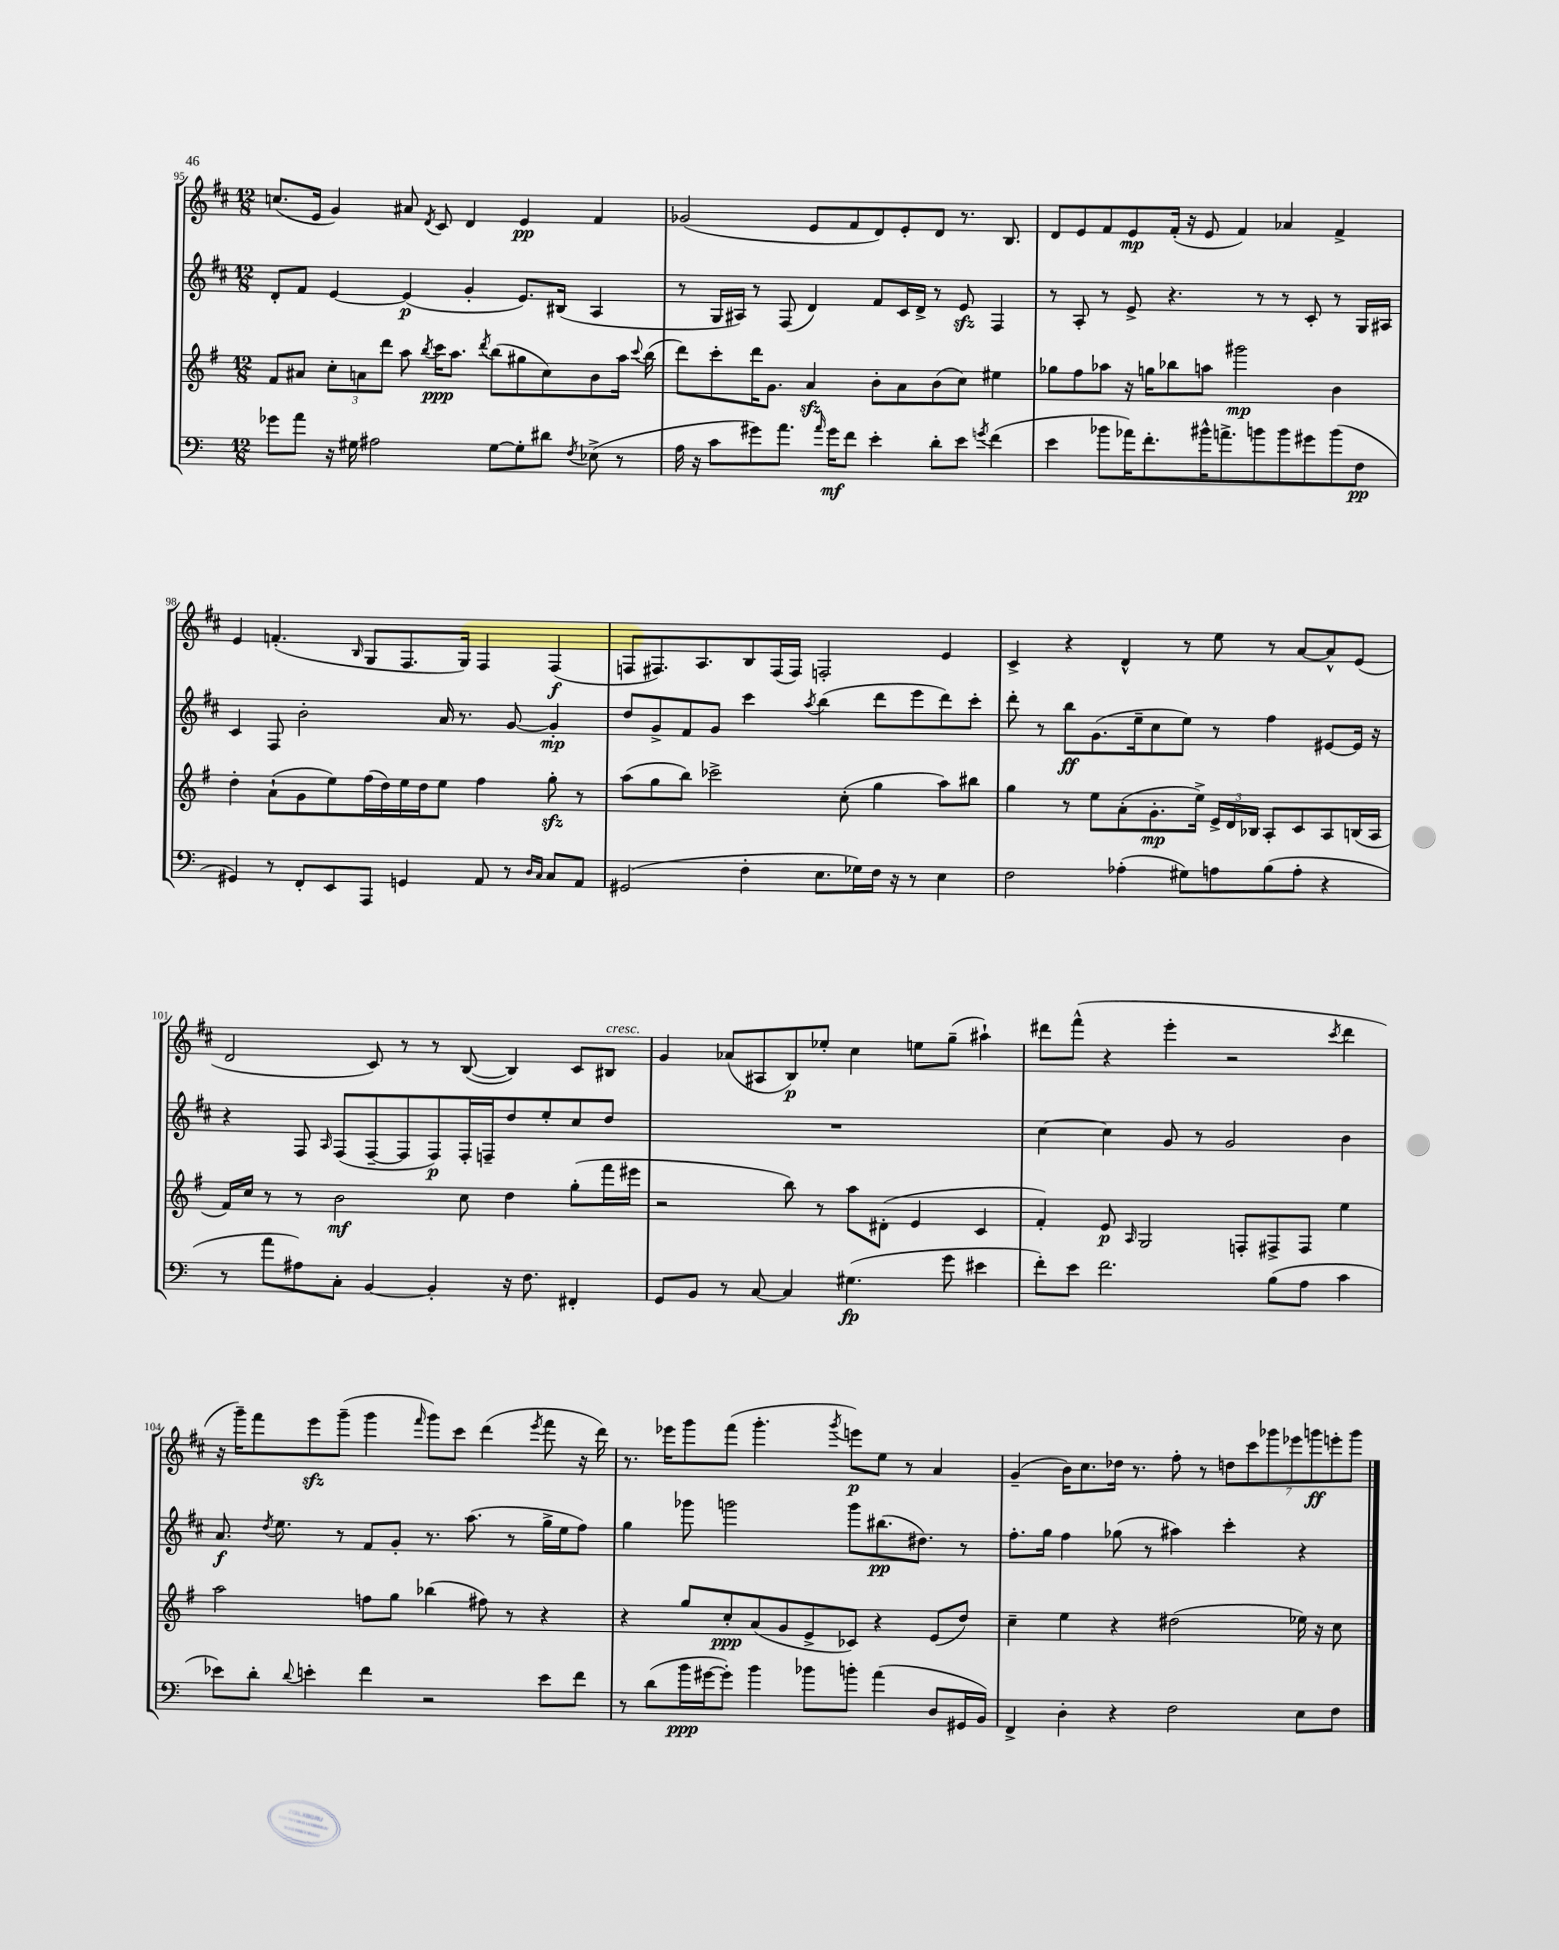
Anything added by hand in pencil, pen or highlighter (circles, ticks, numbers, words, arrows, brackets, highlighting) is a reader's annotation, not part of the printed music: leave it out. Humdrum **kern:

**kern	**kern	**kern	**kern
*staff4	*staff3	*staff2	*staff1
*clefF4	*clefG2	*clefG2	*clefG2
*k[]	*k[f#]	*k[f#c#]	*k[f#c#]
*M12/8	*M12/8	*M12/8	*M12/8
8g-	8f#	8d'	(8.cc
8a	8a#	8f#	.
.	.	.	16e
16r	12cc'	[4e	4g)
16G#	.	.	.
.	12a	.	.
2A#	.	.	.
.	12ddd	.	.
.	8aa	(4e]	8a#
.	8qbb	.	8qd
.	16ccc	.	8c#
.	8.aa	.	.
.	.	4g'	4d
.	8qddd	.	.
[8G#	(8bb	.	.
8G#']	8gg#	8.e)	4e
8d#	8cc)	.	.
.	.	(16B#	.
8qF	.	.	.
(8E-^	8b	4A	4f#
8r	16aa	.	.
.	8qqccc	.	.
.	(16bb	.	.
=	=	=	=
16A	8ddd)	8r	(2g-
16r	.	.	.
8c	8ccc'	16G	.
.	.	16A#)	.
8g#)	16ddd	8r	.
.	8.g	.	.
8.a	.	(8F#	.
.	4a	4d)	8e
16qqa	.	.	.
16g#	.	.	.
8f	.	.	8f#
4e'	8b'	8f#	8d)
.	8a	16c#	8e'
.	.	16d^	.
8d'	(8b	8r	8d
8e	8cc)	8e	8.r
8qg	.	.	.
(4f	4ee#	4F#	.
.	.	.	8.B
=	=	=	=
4e	8gg-	8r	8d
.	8ff#	8A'	8e
8b-	8aa-	8r	8f#
16a-)	16r	8e^	8e
8.f'	16gg	.	.
.	8bb-	4.r	(16f#'
.	.	.	16r
16b#^^	8aa	.	8e
8.a^	.	.	.
.	2ggg#	.	4f#)
8b	.	8r	.
8b	.	8r	4a-
8g#	.	8c#'	.
(8b	4b	8r	4f#^
8F	.	16G	.
.	.	16A#	.
=	=	=	=
4GG#)	4dd'	4c#	4e
8r	(8a`	8F#	(4.f'
8FF'	8g	2b'	.
8EE	8ee)	.	.
.	.	.	16qqB
8AAA	(16ff#	.	8G
.	16dd)	.	.
4GG	16ee	.	8.F#
.	16dd	.	.
.	8ee	16a	.
.	.	8.r	16G)
8AA	4ff#	.	4F#
8r	.	[8g	.
16qqD	.	.	.
16qqC	.	.	.
8C	8gg'	4g']	(4F#
8AA	8r	.	.
=	=	=	=
(2GG#	(8aa	8dd	8F
.	8gg	8g^	8.F#)
.	8bb)	8f#	.
.	.	.	8.A
.	2ccc-^	8g	.
4F'	.	4ccc#	8B
.	.	.	(16F#
.	.	.	16F#)
.	.	8qaa	.
8.E	.	(4bb	2F'
.	(8cc'	.	.
16G-)	.	.	.
16F	4gg	8ddd	.
16r	.	.	.
8r	.	8eee	.
4E	8aa)	8ddd)	4e
.	8bb#	8ccc#'	.
=	=	=	=
2F	4gg	8ddd'	4c#^
.	.	8r	.
.	8r	8bb	4r
.	8ee	(8.g	.
(4A-'	(8a'	.	4d^^
.	.	16ee~	.
.	8.g'	8cc#	.
8G#)	.	8ee)	8r
.	16ee^)	.	.
8A	24e^	8r	8ee
.	24d	.	.
.	24B-	.	.
(8B	8A'	4ff#	8r
8A'	8c	.	[8a
4r	8A	[8e#	8a^^]
.	(16B	16e#]	(8e
.	16A	16r	.
=	=	=	=
8r	16f#)	4r	2d
.	16cc	.	.
8a	8r	.	.
8A#)	8r	8F#	.
.	.	16qqA	.
8C'	2b	(8F#	.
[4BB	.	[8F#~	8c#)
.	.	8F#]	8r
4BB']	.	8F#)	8r
.	8cc	16F#'	([8B
.	.	16F~	.
16r	4dd	8dd	4B])
8.F	.	.	.
.	.	8ee'	.
4FF#'	(8gg'	8cc#	8c#
.	16fff#	8dd	8B#
.	16eee#	.	.
=	=	=	=
8GG	2r	1.r	4g
8BB	.	.	.
8r	.	.	(8a-
[8C	.	.	8A#
4C]	8bb)	.	8B)
.	8r	.	8ee-'
(4.G#	8aa	.	4cc#
.	(8d#'	.	.
.	4e	.	8ee
8g	.	.	(8gg~
4e#	4c	.	4aa#`)
=	=	=	=
8f')	4f#')	[4cc#	8ddd#
8e	.	.	(8fff#^^
2.f	8e	4cc#]	4r
.	16qqA	.	.
.	2G	.	.
.	.	8g	4eee'
.	.	8r	.
.	.	2g	2r
.	8F'	.	.
(8B	8F#^	.	.
8A	8F#	.	.
.	.	.	8qccc#
4c	4ee	4b	4ddd#
=	=	=	=
8e-)	2aa	8.a	16r
.	.	.	16ggg~)
8d'	.	.	8fff#
.	.	8qdd	.
.	.	8.ee	.
8qqd	.	.	.
4e'	.	.	8eee
.	.	8r	(8ggg~
4f	8ff	8f#	4ggg
.	8gg	8g'	.
.	.	.	16qqfff#
2r	(4bb-	8.r	8ggg)
.	.	.	8ccc#
.	.	(8.aa	.
.	8ff#)	.	(4ddd
.	8r	8r	.
.	.	.	8qeee
8e	4r	16gg^	8fff#
.	.	16ee	.
8f	.	8ff#)	16r
.	.	.	16ddd)
=	=	=	=
8r	4r	4gg	8.r
(8d	.	.	.
.	.	.	16eee-
16b	8gg	8ggg-	8ggg
[16g#	.	.	.
8g#'])	8cc'	2ggg	(8fff#
4b	(8a	.	4.ggg'
.	8g	.	.
8b-	8e^	.	.
.	.	.	8qggg
8b'	8c-)	8ggg	8eee)
(4a	4r	(8.bb#	8ee
.	.	.	8r
.	.	8.dd#)	.
8D	(8e	.	4a
16GG#	8dd)	8r	.
16BB)	.	.	.
=	=	=	=
4FF^	4cc~	8.ff#'	(4g~
.	.	16gg	.
4D'	4ee	4ff#	16b)
.	.	.	8.cc#
4r	4r	(8gg-	16dd-
.	.	.	8.r
.	.	8r	.
2F	(2dd#	4aa#)	8ff#'
.	.	.	8r
.	.	4ccc#'	14dd
.	.	.	14ccc#
.	.	.	14ggg-
.	.	.	14eee-
8E	16ee-)	4r	.
.	.	.	14ggg
.	16r	.	.
.	.	.	14eee'
8F	8cc	.	.
.	.	.	14ggg
==	==	==	==
*-	*-	*-	*-
